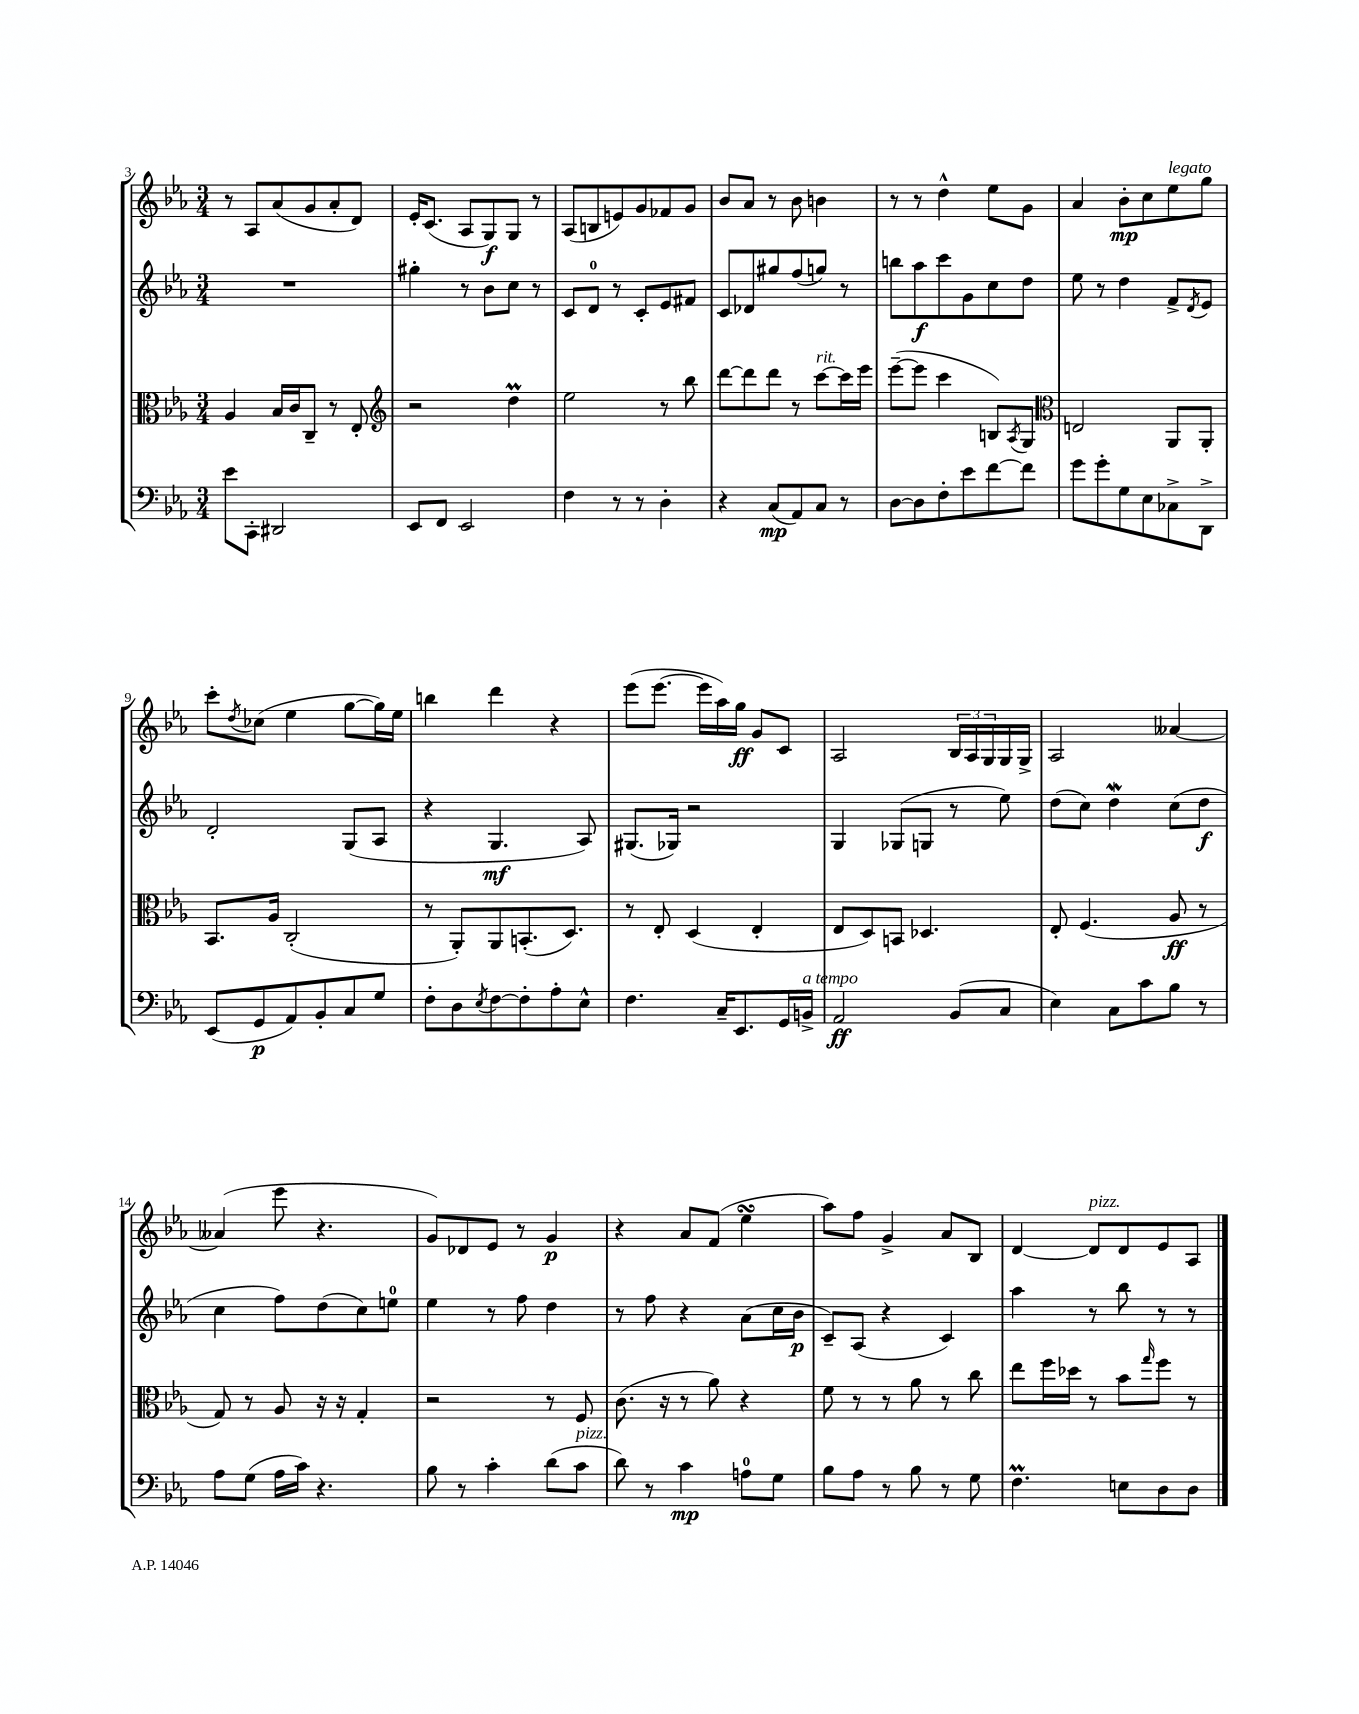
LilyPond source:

<<
\new StaffGroup <<
\new Staff = "s0" {
    \clef treble \key ees \major \numericTimeSignature \time 3/4
    r8 aes8 aes'8( g'8 aes'8-. d'8) |
    ees'16-. c'8.( aes8 g8\f) g8 r8 |
    aes8( b8 e'8) g'8 fes'8 g'8 |
    bes'8 aes'8 r8 bes'8 b'4 |
    r8 r8 d''4-^ ees''8 g'8 |
    aes'4 bes'8-.\mp c''8 ees''8^\markup { \italic "legato" } g''8 |
    c'''8-. \acciaccatura { d''8 } ces''8( ees''4 g''8~ g''16) ees''16 |
    b''4 d'''4 r4 |
    ees'''8( ees'''8.~ ees'''16 aes''16) g''16\ff g'8 c'8 |
    aes2 \tuplet 3/2 { bes16 aes16 g16 } g16 g16-> |
    aes2 aeses'4~ |
    aeses'4( ees'''8 r4. |
    g'8) des'8 ees'8 r8 g'4\p |
    r4 aes'8 f'8( ees''4\turn |
    aes''8) f''8 g'4-> aes'8 bes8 |
    d'4~ d'8^\markup { \italic "pizz." } d'8 ees'8 aes8 \bar "|." |
}
\new Staff = "s1" {
    \clef treble \key ees \major \numericTimeSignature \time 3/4
    R2. |
    gis''4-. r8 bes'8 c''8 r8 |
    c'8 d'8-0 r8 c'8-. ees'8 fis'8 |
    c'8 des'8 gis''8 f''8( g''8) r8 |
    b''8 aes''8\f c'''8 g'8 c''8 d''8 |
    ees''8 r8 d''4 f'8-> \acciaccatura { d'8 } ees'8 |
    d'2-. g8( aes8 |
    r4 g4.\mf aes8) |
    gis8.( ges16) r2 |
    g4 ges8( g8 r8 ees''8) |
    d''8( c''8) d''4\mordent c''8( d''8\f |
    c''4 f''8) d''8( c''8) e''8-0 |
    ees''4 r8 f''8 d''4 |
    r8 f''8 r4 aes'8( c''16 bes'16\p |
    c'8--) aes8( r4 c'4) |
    aes''4 r8 bes''8 r8 r8 \bar "|." |
}
\new Staff = "s2" {
    \clef alto \key ees \major \numericTimeSignature \time 3/4
    aes4 bes16 c'16 c8-- r8 ees8-. |
    \clef treble r2 d''4\prall |
    ees''2 r8 bes''8 |
    d'''8~ d'''8 d'''8 r8 c'''8~^\markup { \italic "rit." } c'''16 ees'''16 |
    ees'''8~--( ees'''8 c'''4 b8) \acciaccatura { aes8 } g8 |
    \clef alto e2 aes,8 aes,8-. |
    bes,8. aes16 c2-.( |
    r8 aes,8-.) aes,8 b,8.-.( d8.) |
    r8 ees8-. d4( ees4-. |
    ees8 d8) b,8 des4. |
    ees8-. f4.( aes8\ff r8 |
    g8) r8 aes8 r16 r16 g4-. |
    r2 r8 f8 |
    c'8.( r16 r8 aes'8) r4 |
    f'8 r8 r8 aes'8 r8 c''8 |
    ees''8 f''16 des''16 r8 bes'8 \grace { g''16 } f''8 r8 \bar "|." |
}
\new Staff = "s3" {
    \clef bass \key ees \major \numericTimeSignature \time 3/4
    ees'8 c,8-. dis,2 |
    ees,8 f,8 ees,2 |
    f4 r8 r8 d4-. |
    r4 c8\mp( aes,8) c8 r8 |
    d8~ d8 f8-. ees'8 f'8~ f'8 |
    g'8 g'8-. g8 ees8 ces8-> d,8-> |
    ees,8( g,8\p aes,8) bes,8-. c8 g8 |
    f8-. d8 \acciaccatura { ees8 } f8~ f8-. aes8-. ees8-^ |
    f4. c16-- ees,8. g,16 b,16->^\markup { \italic "a tempo" } |
    aes,2\ff bes,8( c8 |
    ees4) c8 c'8 bes8 r8 |
    aes8 g8( aes16 c'16) r4. |
    bes8 r8 c'4-. d'8( c'8^\markup { \italic "pizz." } |
    d'8) r8 c'4\mp a8-0 g8 |
    bes8 aes8 r8 bes8 r8 g8 |
    f4.\prall e8 d8 d8 \bar "|." |
}
>>
>>
\layout { \context { \Score currentBarNumber = #3 } }
